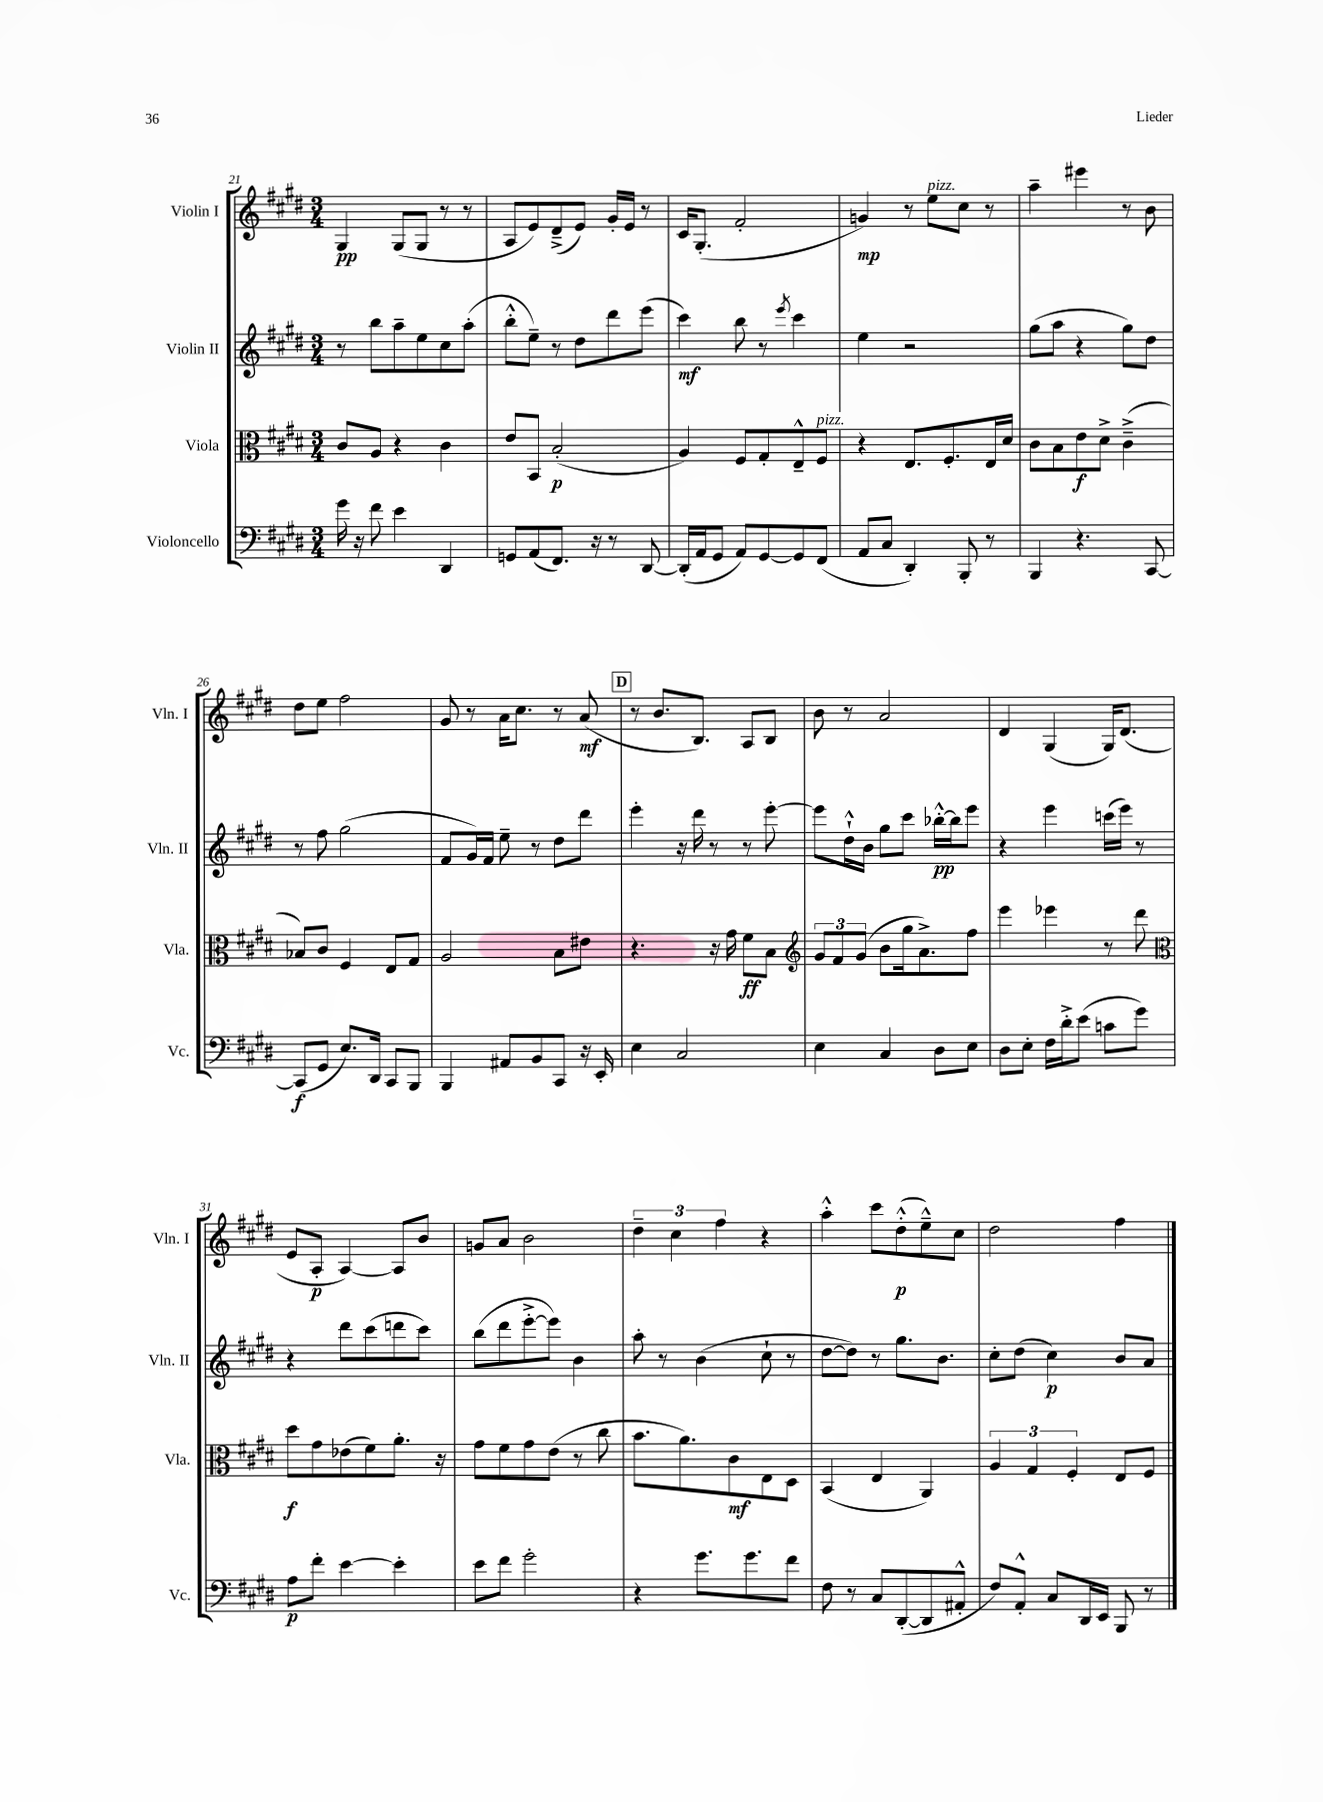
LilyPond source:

<<
\new StaffGroup <<
\new Staff = "s0" \with { instrumentName = "Violin I" shortInstrumentName = "Vln. I" } {
    \clef treble \key e \major \numericTimeSignature \time 3/4
    gis4\pp gis8( gis8 r8 r8 |
    a8 e'8) dis'8--->( e'8) gis'16-. e'16 r8 |
    cis'16 gis8.-.( fis'2-. |
    g'4\mp) r8 e''8^\markup { \italic "pizz." } cis''8 r8 |
    a''4-- eis'''4 r8 b'8 |
    dis''8 e''8 fis''2 |
    gis'8 r8 a'16 cis''8. r8 a'8\mf( |
    \mark \markup { \box "D" } r8 b'8. b8.) a8 b8 |
    b'8 r8 a'2 |
    dis'4 gis4( gis16) dis'8.( |
    e'8 a8-.\p a4~) a8 b'8 |
    g'8 a'8 b'2 |
    \tuplet 3/2 { dis''4-- cis''4 fis''4 } r4 |
    a''4-.-^ cis'''8 dis''8-.-^\p( e''8---^) cis''8 |
    dis''2 fis''4 \bar "|." |
}
\new Staff = "s1" \with { instrumentName = "Violin II" shortInstrumentName = "Vln. II" } {
    \clef treble \key e \major \numericTimeSignature \time 3/4
    r8 b''8 a''8-- e''8 cis''8 a''8-.( |
    b''8-.-^ e''8--) r8 dis''8 dis'''8 e'''8( |
    cis'''4\mf) b''8 r8 \acciaccatura { e'''8 } cis'''4 |
    e''4 r2 |
    gis''8( a''8 r4 gis''8) dis''8 |
    r8 fis''8 gis''2( |
    fis'8 gis'16) fis'16 e''8-- r8 dis''8 dis'''8 |
    \mark \markup { \box "D" } e'''4-. r16 dis'''16 r8 r8 e'''8~-. |
    e'''8 dis''16-!-^ b'16 gis''8 cis'''8 bes''16~-.-^\pp bes''16 e'''8 |
    r4 e'''4 c'''16( e'''16) r8 |
    r4 dis'''8 cis'''8( d'''8 cis'''8) |
    b''8( dis'''8 e'''8~-.-> e'''8) b'4 |
    a''8-. r8 b'4( cis''8-! r8 |
    dis''8~ dis''8) r8 gis''8. b'8. |
    cis''8-. dis''8( cis''4\p) b'8 a'8 \bar "|." |
}
\new Staff = "s2" \with { instrumentName = "Viola" shortInstrumentName = "Vla." } {
    \clef alto \key e \major \numericTimeSignature \time 3/4
    cis'8 a8 r4 cis'4 |
    e'8 b,8 b2-.\p( |
    a4) fis8 gis8-. e8---^ fis8^\markup { \italic "pizz." } |
    r4 e8. fis8.-. e16 dis'16 |
    cis'8 b8 e'8\f dis'8-> cis'4--->( |
    bes8) cis'8 fis4 e8 gis8 |
    a2 b8 eis'8 |
    \mark \markup { \box "D" } r4. r16 gis'16 fis'8\ff b8 |
    \clef treble \tuplet 3/2 { gis'8 fis'8 gis'8( } b'8 gis''16 a'8.->) fis''8 |
    e'''4 ees'''4 r8 dis'''8 |
    \clef alto dis''8\f gis'8 ees'8( fis'8) a'8.-. r16 |
    gis'8 fis'8 gis'8 e'8( r8 cis''8 |
    b'8. a'8.) cis'8\mf e8 dis8 |
    b,4( e4 a,4) |
    \tuplet 3/2 { a4 gis4 fis4-. } e8 fis8 \bar "|." |
}
\new Staff = "s3" \with { instrumentName = "Violoncello" shortInstrumentName = "Vc." } {
    \clef bass \key e \major \numericTimeSignature \time 3/4
    gis'16 r16 fis'8 e'4 dis,4 |
    g,8 a,8( fis,8.) r16 r8 dis,8~ |
    dis,16-.( a,16 gis,8 a,8) gis,8~ gis,8 fis,8( |
    a,8 cis8 dis,4-.) b,,8-. r8 |
    b,,4 r4. cis,8~ |
    cis,8\f( gis,8 e8.) dis,16 cis,8 b,,8 |
    b,,4 ais,8 b,8 cis,8 r16 e,16-. |
    \mark \markup { \box "D" } e4 cis2 |
    e4 cis4 dis8 e8 |
    dis8 e8-. fis16 dis'16-.-> e'8( c'8 gis'8) |
    a8\p fis'8-. e'4~ e'4-. |
    e'8 fis'8 gis'2-. |
    r4 gis'8. gis'8. fis'8 |
    fis8 r8 cis8 dis,8~-.( dis,8 ais,8-.-^ |
    fis8) a,8-.-^ cis8 dis,16 e,16 b,,8 r8 \bar "|." |
}
>>
>>
\layout { \context { \Score currentBarNumber = #21 } }
